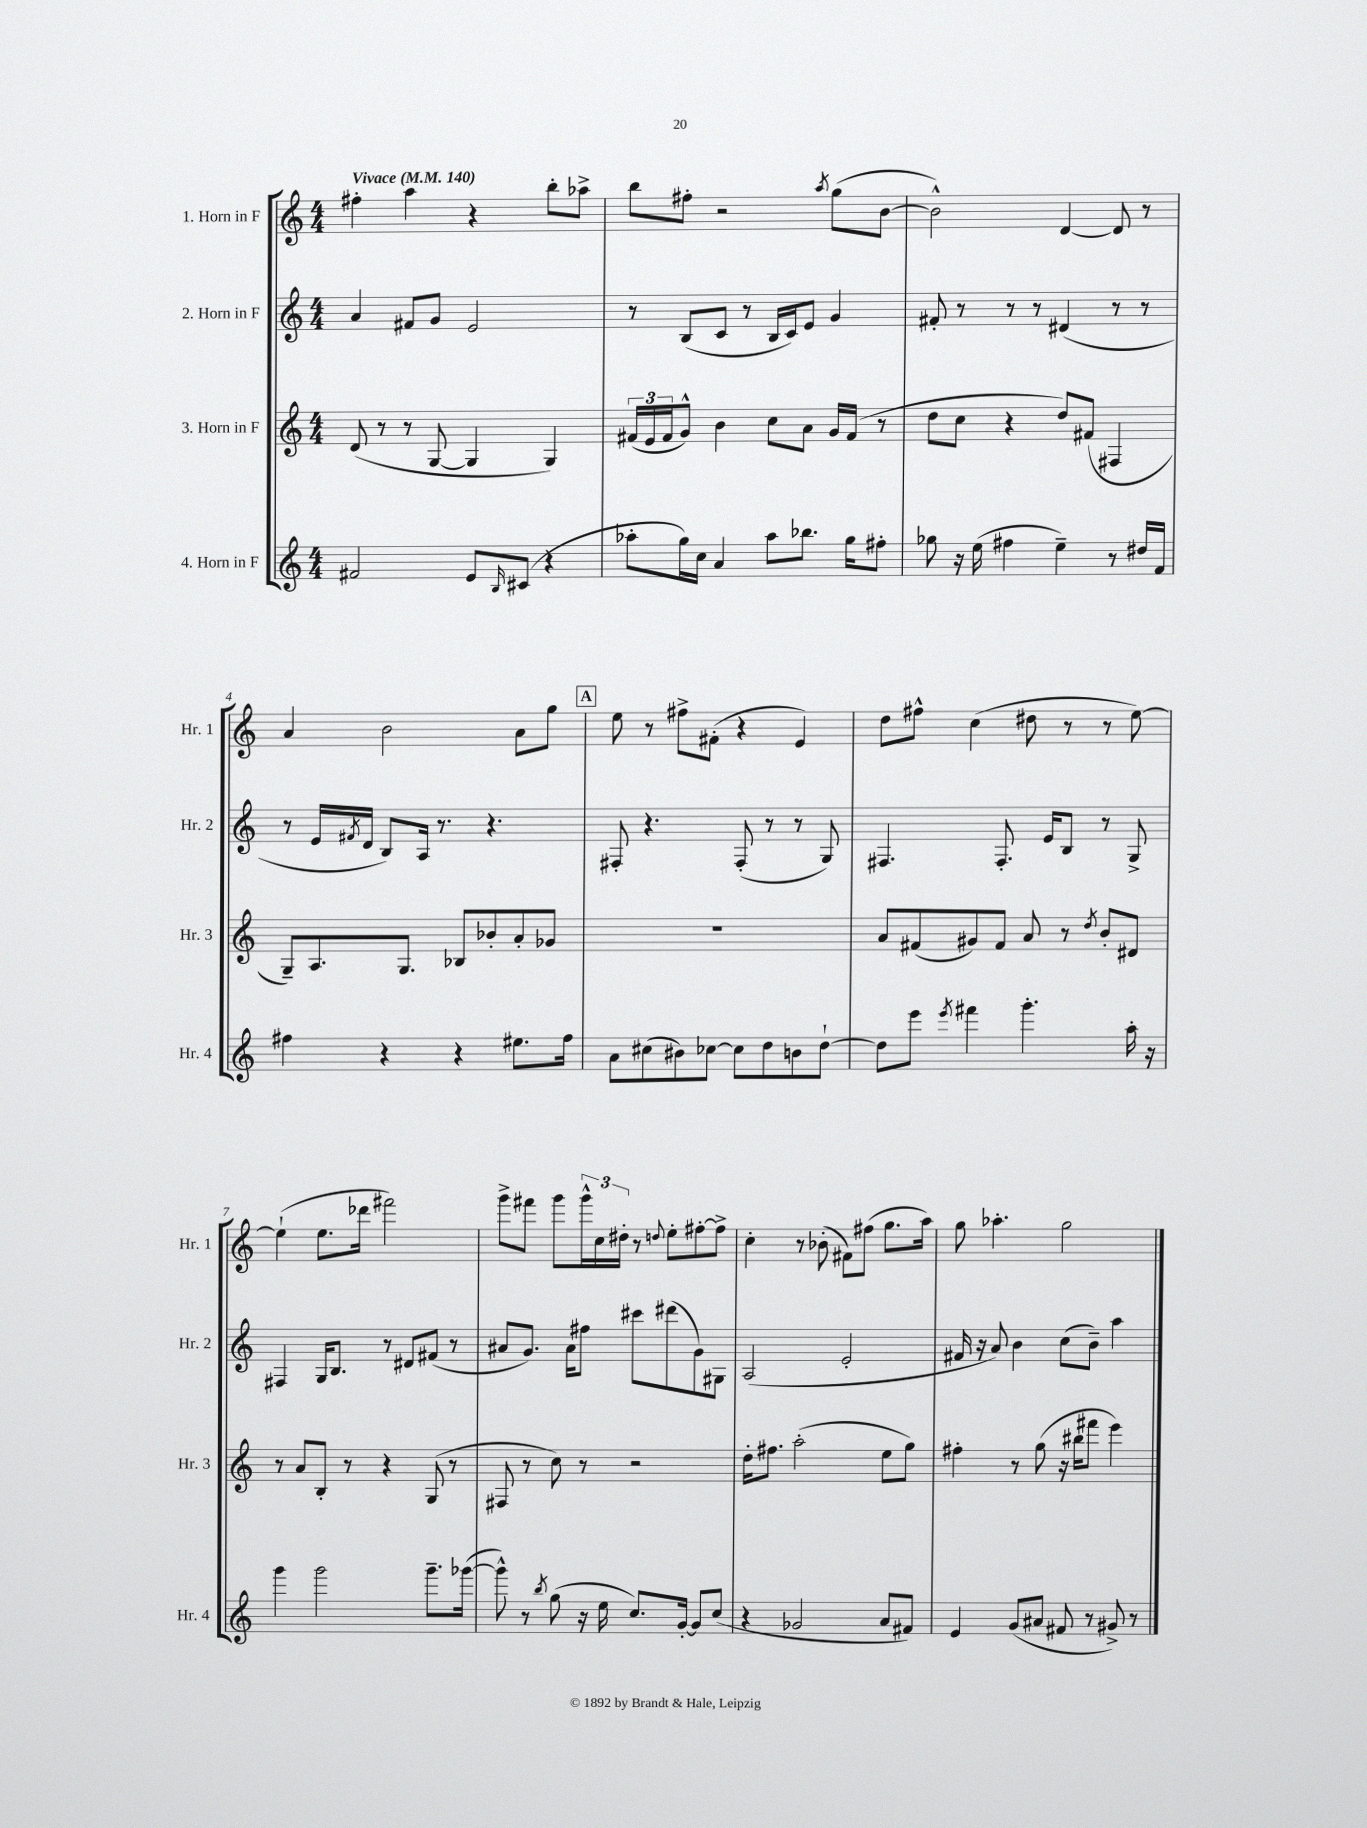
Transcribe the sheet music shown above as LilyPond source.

<<
\new StaffGroup <<
\new Staff = "s0" \with { instrumentName = "1. Horn in F" shortInstrumentName = "Hr. 1" } {
    \clef treble \key c \major \numericTimeSignature \time 4/4 \tempo "Vivace" 4 = 140
    fis''4-. a''4 r4 b''8-. aes''8-> |
    b''8 fis''8-. r2 \acciaccatura { a''8 } g''8( b'8~ |
    b'2-^) d'4~ d'8 r8 |
    a'4 b'2 a'8 g''8 |
    \mark \markup { \box "A" } e''8 r8 fis''8-> fis'8-.( r4 e'4) |
    d''8 fis''8-^ c''4( dis''8 r8 r8 e''8~) |
    e''4-!( e''8. des'''16 fis'''2) |
    g'''8-> fis'''8 g'''8 \tuplet 3/2 { g'''16-^ c''16 dis''16-. } r8 \appoggiatura { d''8 } e''8-. fis''8~-. fis''8-> |
    c''4-. r8 bes'8-.( fis'8) fis''8( g''8. a''16) |
    g''8 aes''4.-. g''2 \bar "|." |
}
\new Staff = "s1" \with { instrumentName = "2. Horn in F" shortInstrumentName = "Hr. 2" } {
    \clef treble \key c \major \numericTimeSignature \time 4/4
    a'4 fis'8 g'8 e'2 |
    r8 b8( c'8 r8 b16 c'16) e'8 g'4 |
    fis'8-. r8 r8 r8 dis'4( r8 r8 |
    r8 e'16 \acciaccatura { fis'8 } d'16 b8) a16 r8. r4. |
    \mark \markup { \box "A" } fis8-. r4. fis8-.( r8 r8 g8) |
    fis4. fis8.-. e'16 b8 r8 g8-> |
    fis4 g16 b8. r8 dis'8 fis'8( r8 |
    ais'8 g'8.) ais'16 fis''8 cis'''8 dis'''8( g'8) gis8 |
    a2( e'2-. |
    fis'16 r16 a'8) b'4 c''8( b'8--) a''4 \bar "|." |
}
\new Staff = "s2" \with { instrumentName = "3. Horn in F" shortInstrumentName = "Hr. 3" } {
    \clef treble \key c \major \numericTimeSignature \time 4/4
    d'8( r8 r8 g8~ g4 g4) |
    \tuplet 3/2 { fis'16( e'16 fis'16 } g'8-^) b'4 c''8 a'8 g'16 fis'16( r8 |
    d''8 c''8 r4 d''8) fis'8( fis4 |
    g8--) a8. g8. bes8 bes'8-. a'8-. ges'8 |
    \mark \markup { \box "A" } R1 |
    a'8 fis'8( gis'8) fis'8 a'8 r8 \acciaccatura { d''8 } b'8-. dis'8 |
    r8 a'8 b8-. r8 r4 g8( r8 |
    fis8 r8 c''8) r8 r2 |
    d''16-. fis''8. a''2-.( e''8 g''8) |
    fis''4-. r8 g''8( r16 bis''16 fis'''8 e'''4) \bar "|." |
}
\new Staff = "s3" \with { instrumentName = "4. Horn in F" shortInstrumentName = "Hr. 4" } {
    \clef treble \key c \major \numericTimeSignature \time 4/4
    fis'2 e'8 \grace { b16 } cis'8( r4 |
    aes''8-. g''16) c''16 a'4 aes''8 bes''8. g''16 fis''8-. |
    ges''8 r16 e''16( fis''4 e''4--) r8 dis''16 f'16 |
    fis''4 r4 r4 eis''8. fis''16 |
    \mark \markup { \box "A" } a'8 cis''8( bis'8) ces''8~ ces''8 d''8 b'8 d''8~-! |
    d''8 e'''8 \acciaccatura { e'''8 } fis'''4 g'''4.-. a''16-. r16 |
    g'''4 g'''2 g'''8.-- ges'''16~( |
    ges'''8-^) r8 \acciaccatura { b''8 } g''8( r16 e''16 c''8.) g'16~-. g'8 c''8( |
    r4 ges'2 a'8 fis'8) |
    e'4 g'8( ais'8 fis'8 r8 gis'8->) r8 \bar "|." |
}
>>
>>
